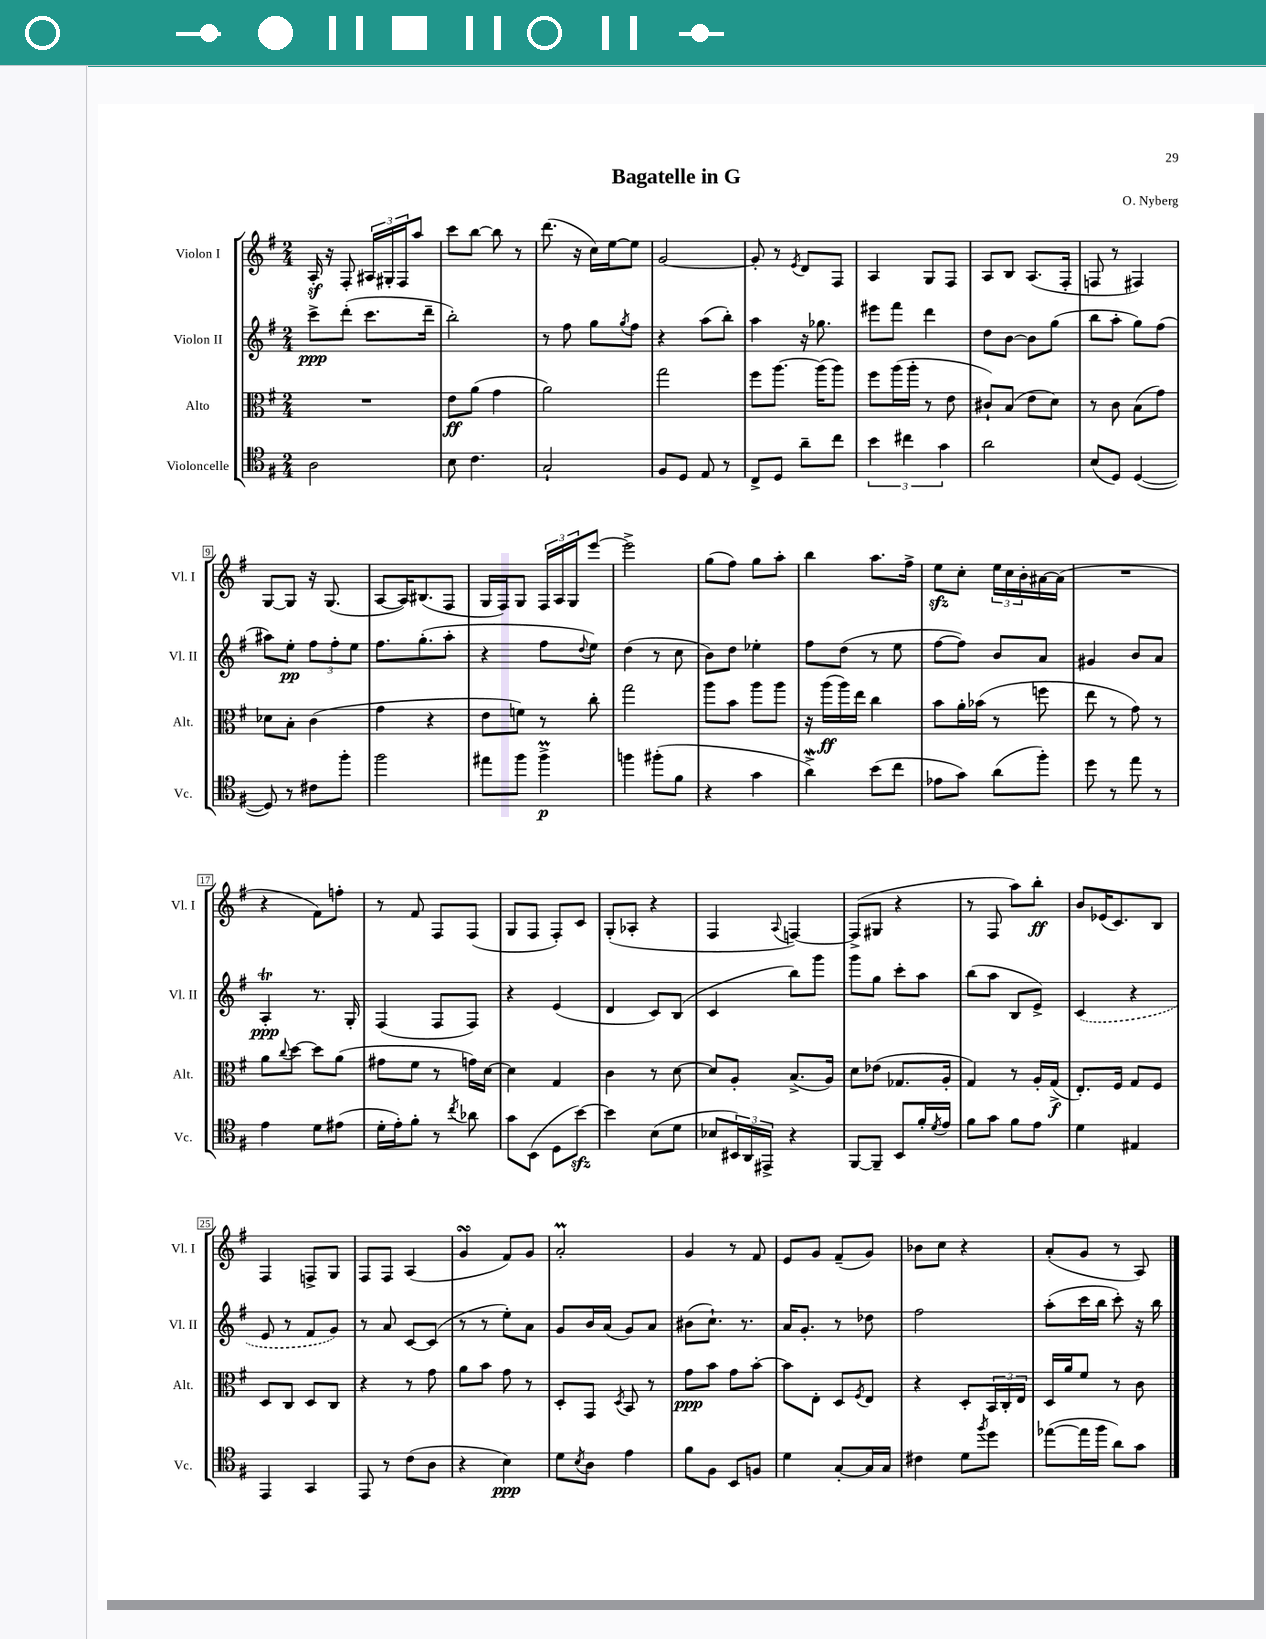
\header { title = "Bagatelle in G" composer = "O. Nyberg" }
<<
\new StaffGroup <<
\new Staff = "s0" \with { instrumentName = "Violon I" shortInstrumentName = "Vl. I" } {
    \clef treble \key g \major \numericTimeSignature \time 2/4
    a16-.\sf r16 fis8-. \tuplet 3/2 { ais16 gis16-. fis16 } a''8 |
    c'''8 b''8~ b''8 r8 |
    d'''8.( r16 c''16) e''16~ e''8 |
    g'2~ |
    g'8-. r8 \acciaccatura { e'8 } d'8 fis8 |
    a4 g8 fis8 |
    a8 b8 a8.( fis16-. |
    f8 r8 fis4) |
    g8~ g8 r16 g8.( |
    a8~ a16) bis8.( fis8 |
    g16 fis16) g8 \tuplet 3/2 { fis16 a16 g16 } e'''8~ |
    e'''2-> |
    g''8( fis''8) g''8 a''8-. |
    b''4 a''8. fis''16-> |
    e''8\sfz c''8-. \tuplet 3/2 { e''16 c''16 b'16-. } ais'16~ ais'16( |
    R2 |
    r4 fis'8) f''8-. |
    r8 fis'8 fis8 fis8( |
    g8 fis8 fis8-.) c'8 |
    g8-.( aes8-. r4 |
    fis4 \appoggiatura { a8 } f4~) |
    f8->( gis8 r4 |
    r8 fis8 a''8) b''8-.\ff |
    b'8 ees'16( c'8.) b8 |
    fis4 f8-> g8 |
    fis8 fis8 a4( |
    g'4\turn fis'8) g'8 |
    a'2-.\prall |
    g'4 r8 fis'8 |
    e'8 g'8 fis'8--( g'8) |
    bes'8 c''8 r4 |
    a'8-.( g'8 r8 a8) \bar "|." |
}
\new Staff = "s1" \with { instrumentName = "Violon II" shortInstrumentName = "Vl. II" } {
    \clef treble \key g \major \numericTimeSignature \time 2/4
    c'''8->\ppp d'''8-.( c'''8. d'''16-- |
    b''2-.) |
    r8 fis''8 g''8 \acciaccatura { g''8 } fis''8 |
    r4 a''8( b''8-.) |
    a''4 r16 ges''8. |
    eis'''8 fis'''8 d'''4 |
    d''8 b'8~ b'8 g''8( |
    b''8 a''8-. g''8) fis''8( |
    ais''8) e''8-.\pp \tuplet 3/2 { fis''8 fis''8-. e''8 } |
    fis''8. g''8.-.( a''8-. |
    r4 fis''8 \appoggiatura { d''8 } e''8) |
    d''4( r8 c''8 |
    b'8) d''8 ees''4-. |
    fis''8 d''8( r8 e''8 |
    fis''8~ fis''8) b'8 a'8 |
    gis'4 b'8 a'8 |
    a4-.\trill\ppp r8. g16-. |
    fis4( fis8 fis8) |
    r4 e'4( |
    d'4 c'8) b8( |
    c'4 b''8) g'''8 |
    g'''8 g''8 c'''8-. a''8 |
    b''8( a''8 b8 e'8->) |
    \once \slurDashed c'4( r4 |
    e'8 r8 fis'8 g'8) |
    r8 a'8 c'8~ c'8( |
    r8 r8 e''8-.) a'8 |
    g'8 b'16 a'16( g'8) a'8 |
    bis'8( c''8.-!) r8. |
    a'16 g'8.-. r8 des''8 |
    fis''2 |
    a''8-.( c'''16 b''16 c'''8-.) r16 b''16 \bar "|." |
}
\new Staff = "s2" \with { instrumentName = "Alto" shortInstrumentName = "Alt." } {
    \clef alto \key g \major \numericTimeSignature \time 2/4
    R2 |
    e'8\ff a'8( g'4 |
    a'2) |
    g''2 |
    fis''8 a''8.~ a''16( a''8) |
    fis''8 a''16( a''16-. r8 e'8 |
    cis'8-!) b8( e'8 d'8) |
    r8 c'8 b8( g'8) |
    des'8 b8-. c'4( |
    g'4 r4 |
    e'8 f'8) r8 c''8-. |
    g''2 |
    a''8 b'8 a''8 a''8 |
    r16 a''16\ff( a''16) e''16 c''4 |
    b'8 a'16-. bes'16( r8 f''8 |
    e''8 r8 g'8) r8 |
    a'8 \appoggiatura { c''8 } d''8~ d''8 a'8( |
    gis'8 fis'8 r8 g'16) d'16~ |
    d'4 g4 |
    c'4 r8 d'8~ |
    d'8 a8-. b8.->( a16) |
    d'8 ees'8( ges8. a16-. |
    g4) r8 a16-. g16->\f( |
    e8.-.) fis16 g8 fis8 |
    d8 c8 d8 c8 |
    r4 r8 g'8 |
    a'8 b'8 g'8 r8 |
    d8-. g,8 \acciaccatura { d8 } b,8 r8 |
    g'8\ppp b'8 g'8 b'8~-. |
    b'8 e8-. d8 \acciaccatura { fis8 } e8 |
    r4 d8-. \tuplet 3/2 { b,16 c16-. e16 } |
    d16 a'16 fis'8 r8 c'8 \bar "|." |
}
\new Staff = "s3" \with { instrumentName = "Violoncelle" shortInstrumentName = "Vc." } {
    \clef tenor \key g \major \numericTimeSignature \time 2/4
    a2 |
    b8 c'4. |
    g2-! |
    fis8 d8 e8 r8 |
    c8-> d8 a'8-- c''8 |
    \tuplet 3/2 { b'4 cis''4 g'4 } |
    a'2 |
    b8( d8) d4~( |
    d8) r8 cis'8 fis''8-. |
    fis''2 |
    eis''8 fis''8 fis''4->\prall\p |
    f''4 fis''8-.( fis'8 |
    r4 g'4 |
    a'4->\mordent) b'8( c''8 |
    ees'8 g'8) a'8( fis''8-.) |
    d''8 r8 e''8 r8 |
    e'4 d'8 eis'8( |
    d'16-. e'16-.) fis'8-. r8 \acciaccatura { c''8 } aes'8 |
    g'8 b,8( d8 b'8~\sfz) |
    b'4 b8( d'8 |
    bes8 \tuplet 3/2 { bis,16) a,16 eis,16-> } r4 |
    fis,8~ fis,8-- b,8 fis'16-. \acciaccatura { d'8 } e'16 |
    fis'8 g'8 fis'8 e'8 |
    d'4 eis4 |
    e,4 g,4 |
    e,8 r8 c'8( a8 |
    r4 b4\ppp) |
    d'8 \acciaccatura { b8 } a8 e'4 |
    fis'8 fis8 b,8 f8 |
    d'4 g8~-. g16 g16 |
    cis'4 d'8 \acciaccatura { fis''8 } d''8 |
    ees''8~( ees''16 fis''16 a'8) g'8 \bar "|." |
}
>>
>>
\layout { \context { \Score \override BarNumber.stencil = #(make-stencil-boxer 0.1 0.3 ly:text-interface::print) } }
